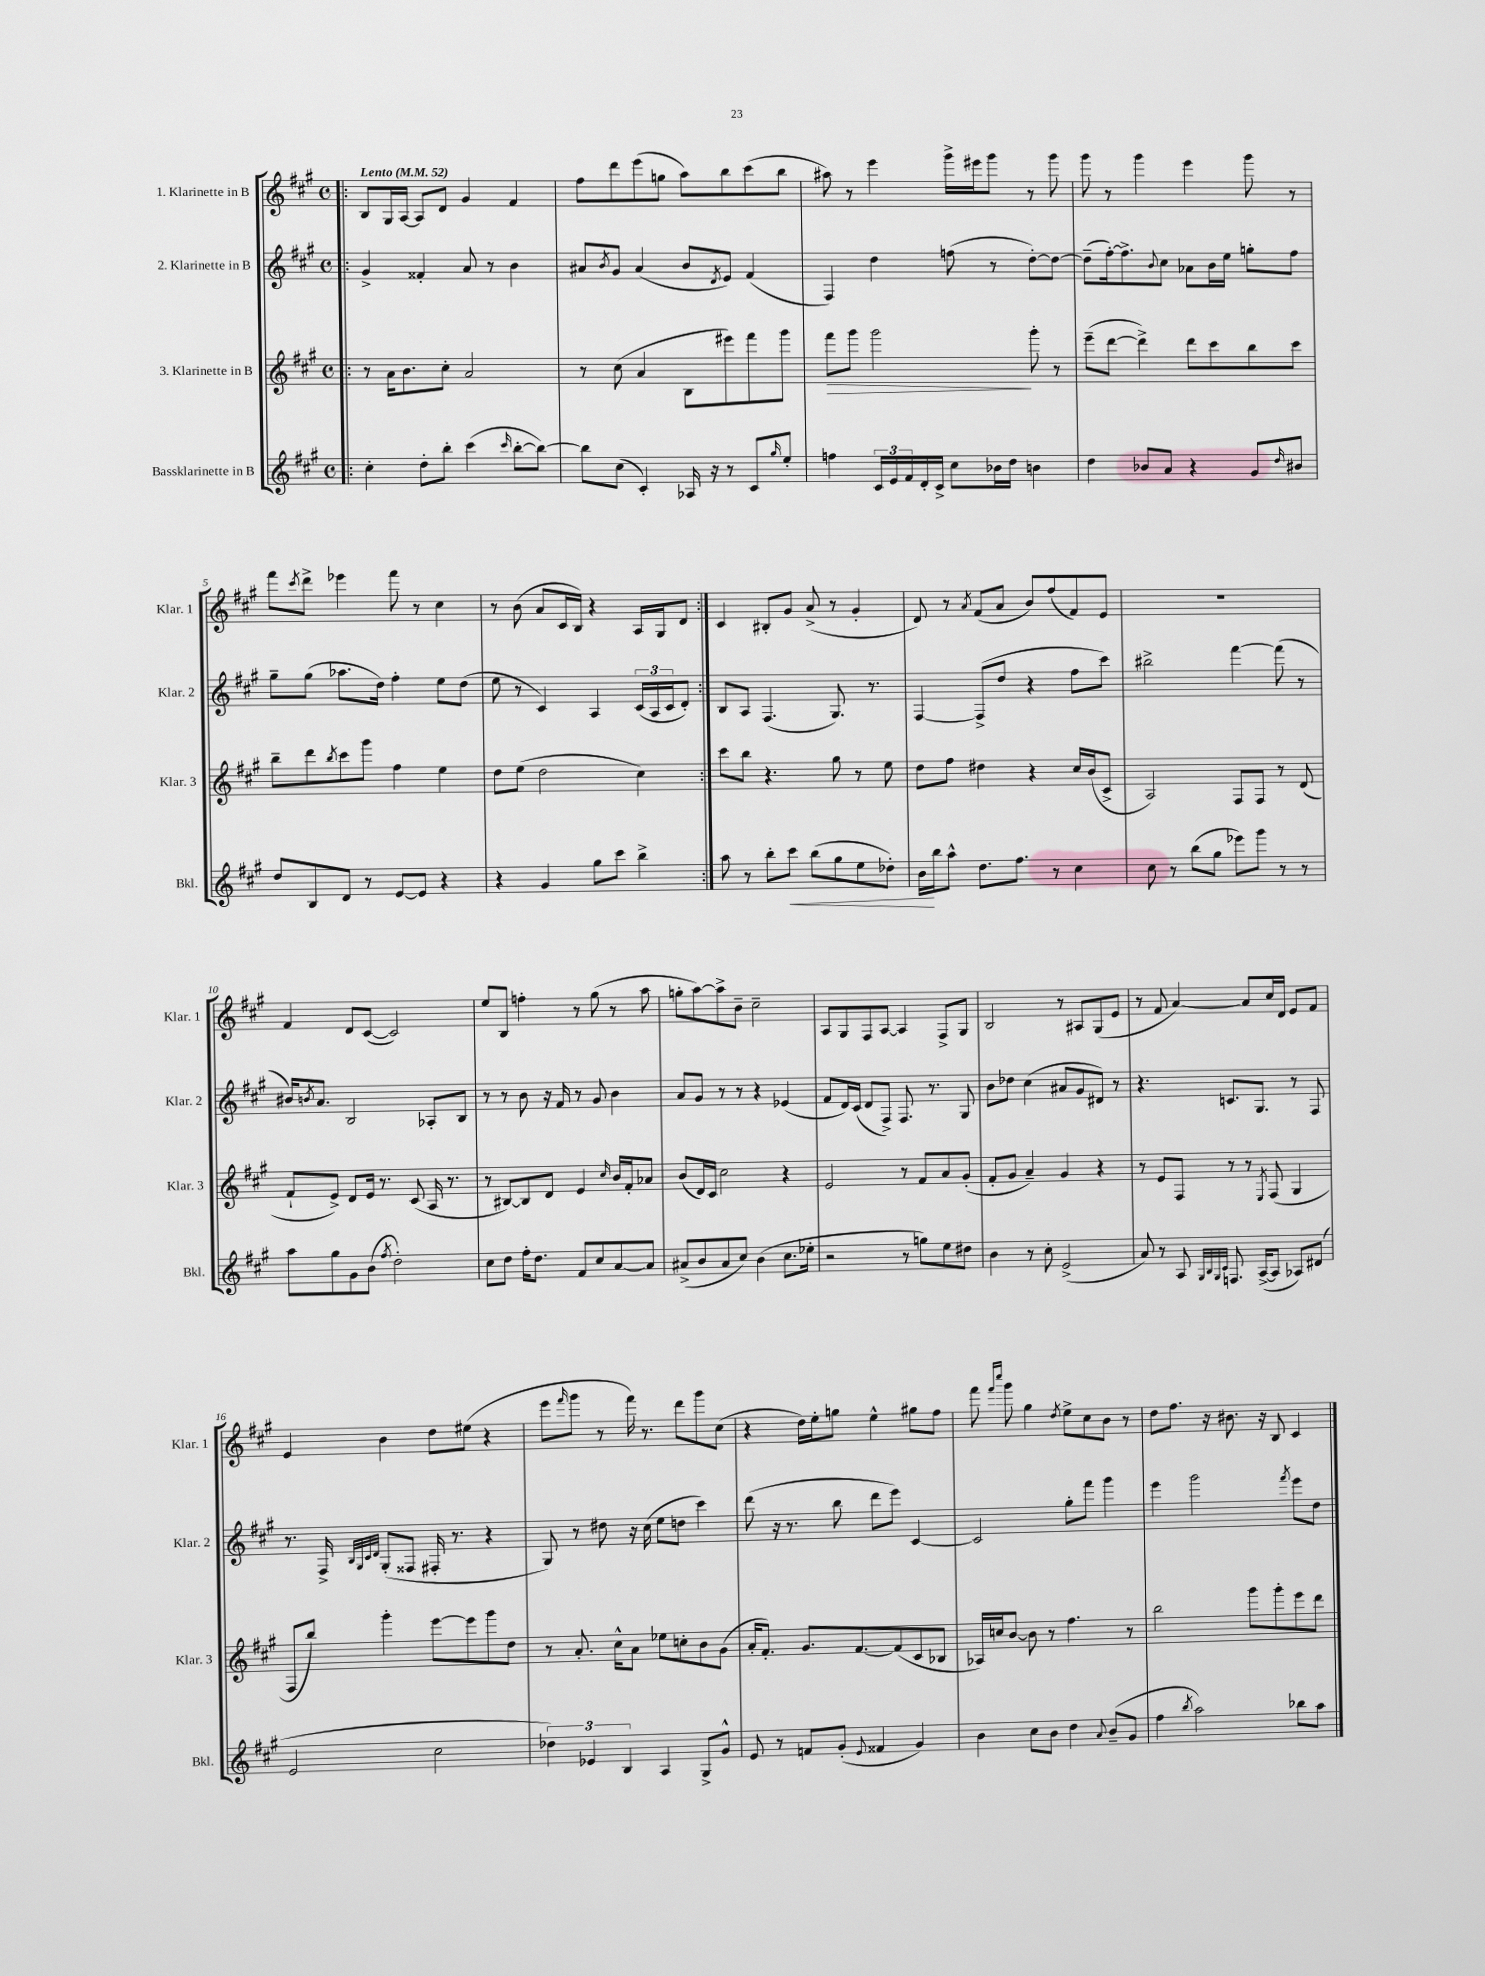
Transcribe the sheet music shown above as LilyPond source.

<<
\new StaffGroup <<
\new Staff = "s0" \with { instrumentName = "1. Klarinette in B" shortInstrumentName = "Klar. 1" } {
    \clef treble \key a \major \defaultTimeSignature \time 4/4 \tempo "Lento" 4 = 52
    \repeat volta 2 { \bar ".|:" b8 gis16 a16~ a8 d'8 gis'4 fis'4 |
    fis''8 d'''8 e'''8( g''8 a''8) b''8 cis'''8( b''8 |
    ais''8) r8 e'''4 gis'''16-> eis'''16 gis'''8 r8 gis'''8 |
    gis'''8 r8 gis'''4 e'''4 gis'''8 r8 |
    fis'''8 \acciaccatura { cis'''8 } d'''8-> ees'''4 fis'''8 r8 cis''4 |
    r8 b'8( a'8 cis'16 b16) r4 a16 gis16 d'8 | }
    cis'4 bis8-. gis'8 a'8->( r8 gis'4-. |
    d'8) r8 \acciaccatura { a'8 } fis'8( a'8 b'8) fis''8( fis'8) e'8 |
    R1 |
    fis'4 d'8 cis'8~( cis'2) |
    e''8 b8 f''4-. r8 gis''8( r8 a''8 |
    g''8-. a''8~) a''8-> b'8-- cis''2-- |
    a8 gis8 fis8 a8~ a4 fis8-> gis8 |
    b2 r8 ais8 gis8( e'8 |
    r8 fis'8 a'4~) a'8 cis''16 d'16 e'8 fis'8 |
    e'4 b'4 d''8 eis''8( r4 |
    e'''8 \grace { fis'''16 } gis'''8 r8 fis'''16) r8. d'''8 gis'''8 cis''8( |
    r4 d''16) e''16-. g''8 e''4-^ gis''8 fis''8 |
    fis'''8 \grace { fis'''16 cis''''16 } gis'''8 gis''4 \acciaccatura { d''8 } e''8-> cis''8 b'8 r8 |
    d''8 fis''8. r16 bis'8. r16 b8 cis'4 \bar "|." |
}
\new Staff = "s1" \with { instrumentName = "2. Klarinette in B" shortInstrumentName = "Klar. 2" } {
    \clef treble \key a \major \defaultTimeSignature \time 4/4
    \repeat volta 2 { \bar ".|:" gis'4-> fisis'4-. a'8 r8 b'4 |
    ais'8 \acciaccatura { b'8 } gis'8 ais'4( b'8 \acciaccatura { d'8 } e'8) fis'4( |
    fis4) d''4 f''8( r8 d''8~-.) d''8~ |
    d''8--( fis''16~-.) fis''8.-> \appoggiatura { b'8 } cis''8 aes'8 b'16 e''16 g''8-. fis''8 |
    gis''8-- gis''8( aes''8. d''16) fis''4-. e''8 d''8( |
    e''8 r8 cis'4) a4 \tuplet 3/2 { cis'16( a16 cis'16 } d'8-.) | }
    b8 a8 fis4.( gis8.) r8. |
    fis4~ fis8->( d''8 r4 fis''8 cis'''8) |
    bis''2-> fis'''4~ fis'''8( r8 |
    bis'16) \acciaccatura { b'8 } a'8. b2 aes8-. b8 |
    r8 r8 b'8 r16 fis'16 r8 gis'8 b'4 |
    a'8 gis'8 r8 r8 r4 ees'4( |
    fis'8 d'16) cis'16( d'8 fis8->) fis8. r8. gis8 |
    b'8 des''8 cis''4( ais'8 gis'8 dis'8) r8 |
    r4. c'8. gis8. r8 fis8 |
    r8. fis16-> \grace { b32 gis32 cis'32 d'32 } gis8-.( fisis8 fis16-. r8. r4 |
    gis8) r8 dis''8 r16 cis''16( e''8 d''8 cis'''4) |
    d'''8( r16 r8. b''8 d'''8 e'''8) cis'4~ |
    cis'2 gis''8-. fis'''8 gis'''4 |
    e'''4 gis'''2 \acciaccatura { fis'''8 } e'''8 d''8 \bar "|." |
}
\new Staff = "s2" \with { instrumentName = "3. Klarinette in B" shortInstrumentName = "Klar. 3" } {
    \clef treble \key a \major \defaultTimeSignature \time 4/4
    \repeat volta 2 { \bar ".|:" r8 a'16 b'8. cis''8-. a'2 |
    r8 cis''8( a'4 b8 eis'''8) fis'''8 gis'''8 |
    fis'''8\> gis'''8 gis'''2\! gis'''8-. r8 |
    e'''8--( d'''8~ d'''4->) d'''8 cis'''8 b''8 cis'''8 |
    b''8-- d'''8 \acciaccatura { b''8 } cis'''8 gis'''8 fis''4 e''4 |
    d''8 e''8( d''2 cis''4) | }
    cis'''8 b''8 r4. gis''8 r8 e''8 |
    d''8 fis''8 dis''4 r4 cis''16 b'16( cis'8-> |
    a2) fis8 fis8 r8 d'8( |
    fis'8-! e'8->) d'8 e'16 r8. cis'8( a16 r8. |
    r8 bis8~) bis8 d'8 e'4 \grace { cis''16 } b'16 fis'16-. aes'8 |
    b'8( d'16) cis'16 cis''2 r4 |
    e'2 r8 fis'8 a'8 gis'8-.( |
    fis'8-. gis'8 a'4--) gis'4 r4 |
    r8 e'8 fis8 r8 r8 \acciaccatura { e8 } fis8( gis4 |
    fis8 b''8) gis'''4-. e'''8~ e'''8 gis'''8 d''8 |
    r8 a'8.-. cis''16-^ a'8 ees''8 c''8-. b'8 gis'8( |
    a'16-. fis'8.-.) gis'8. fis'8.~ fis'8( cis'8 bes8 |
    aes16) c''16 b'8~ b'8 r8 fis''4. r8 |
    b''2 gis'''8 gis'''8-. e'''8 d'''8 \bar "|." |
}
\new Staff = "s3" \with { instrumentName = "Bassklarinette in B" shortInstrumentName = "Bkl." } {
    \clef treble \key a \major \defaultTimeSignature \time 4/4
    \repeat volta 2 { \bar ".|:" cis''4-. d''8-. b''8-. cis'''4( \grace { cis'''16 } b''8~-. b''8~) |
    b''8 cis''8( cis'4-.) aes16 r16 r8 cis'8 \grace { gis''16 } e''8-. |
    f''4 \tuplet 3/2 { cis'16 e'16 fis'16 } d'16-. cis'16-> cis''8 bes'16 d''16 b'4 |
    d''4 bes'8 a'8 r4 gis'8 \grace { d''16 } bis'8 |
    d''8 b8 d'8 r8 e'8~ e'8 r4 |
    r4 gis'4 gis''8 cis'''8 b''4-> | }
    a''8 r8 b''8-. cis'''8\< b''8( gis''8 e''8 des''8-.) |
    b'16\! b''16 a''8-^ d''8. fis''8. r8 cis''4 |
    cis''8 r8 b''8( gis''8 ees'''8) gis'''8 r8 r8 |
    a''8 gis''8 gis'8 b'8( \acciaccatura { fis''8 } d''2-.) |
    cis''8 d''8 fis''16-. d''8. fis'8 cis''8 a'8~ a'8 |
    ais'8->( b'8 ais'8 cis''8) b'4( cis''8. ees''16-. |
    r2 r8 g''8) e''8 dis''8 |
    b'4 r8 cis''8-. e'2->( |
    a'8) r8 a8 \grace { gis32 b32 gis32 cis'32 } f8. a16~->( a8 aes8) dis'8( |
    e'2 cis''2 |
    \tuplet 3/2 { des''4) ees'4 b4 } a4 gis8-> gis'8-^ |
    e'8 r8 f'8 gis'8-.( \appoggiatura { e'8 } fisis'4 gis'4) |
    b'4 cis''8 b'8 d''4 \appoggiatura { a'8 } b'8--( gis'8 |
    fis''4 \acciaccatura { b''8 } a''2) bes''8 a''8 \bar "|." |
}
>>
>>
